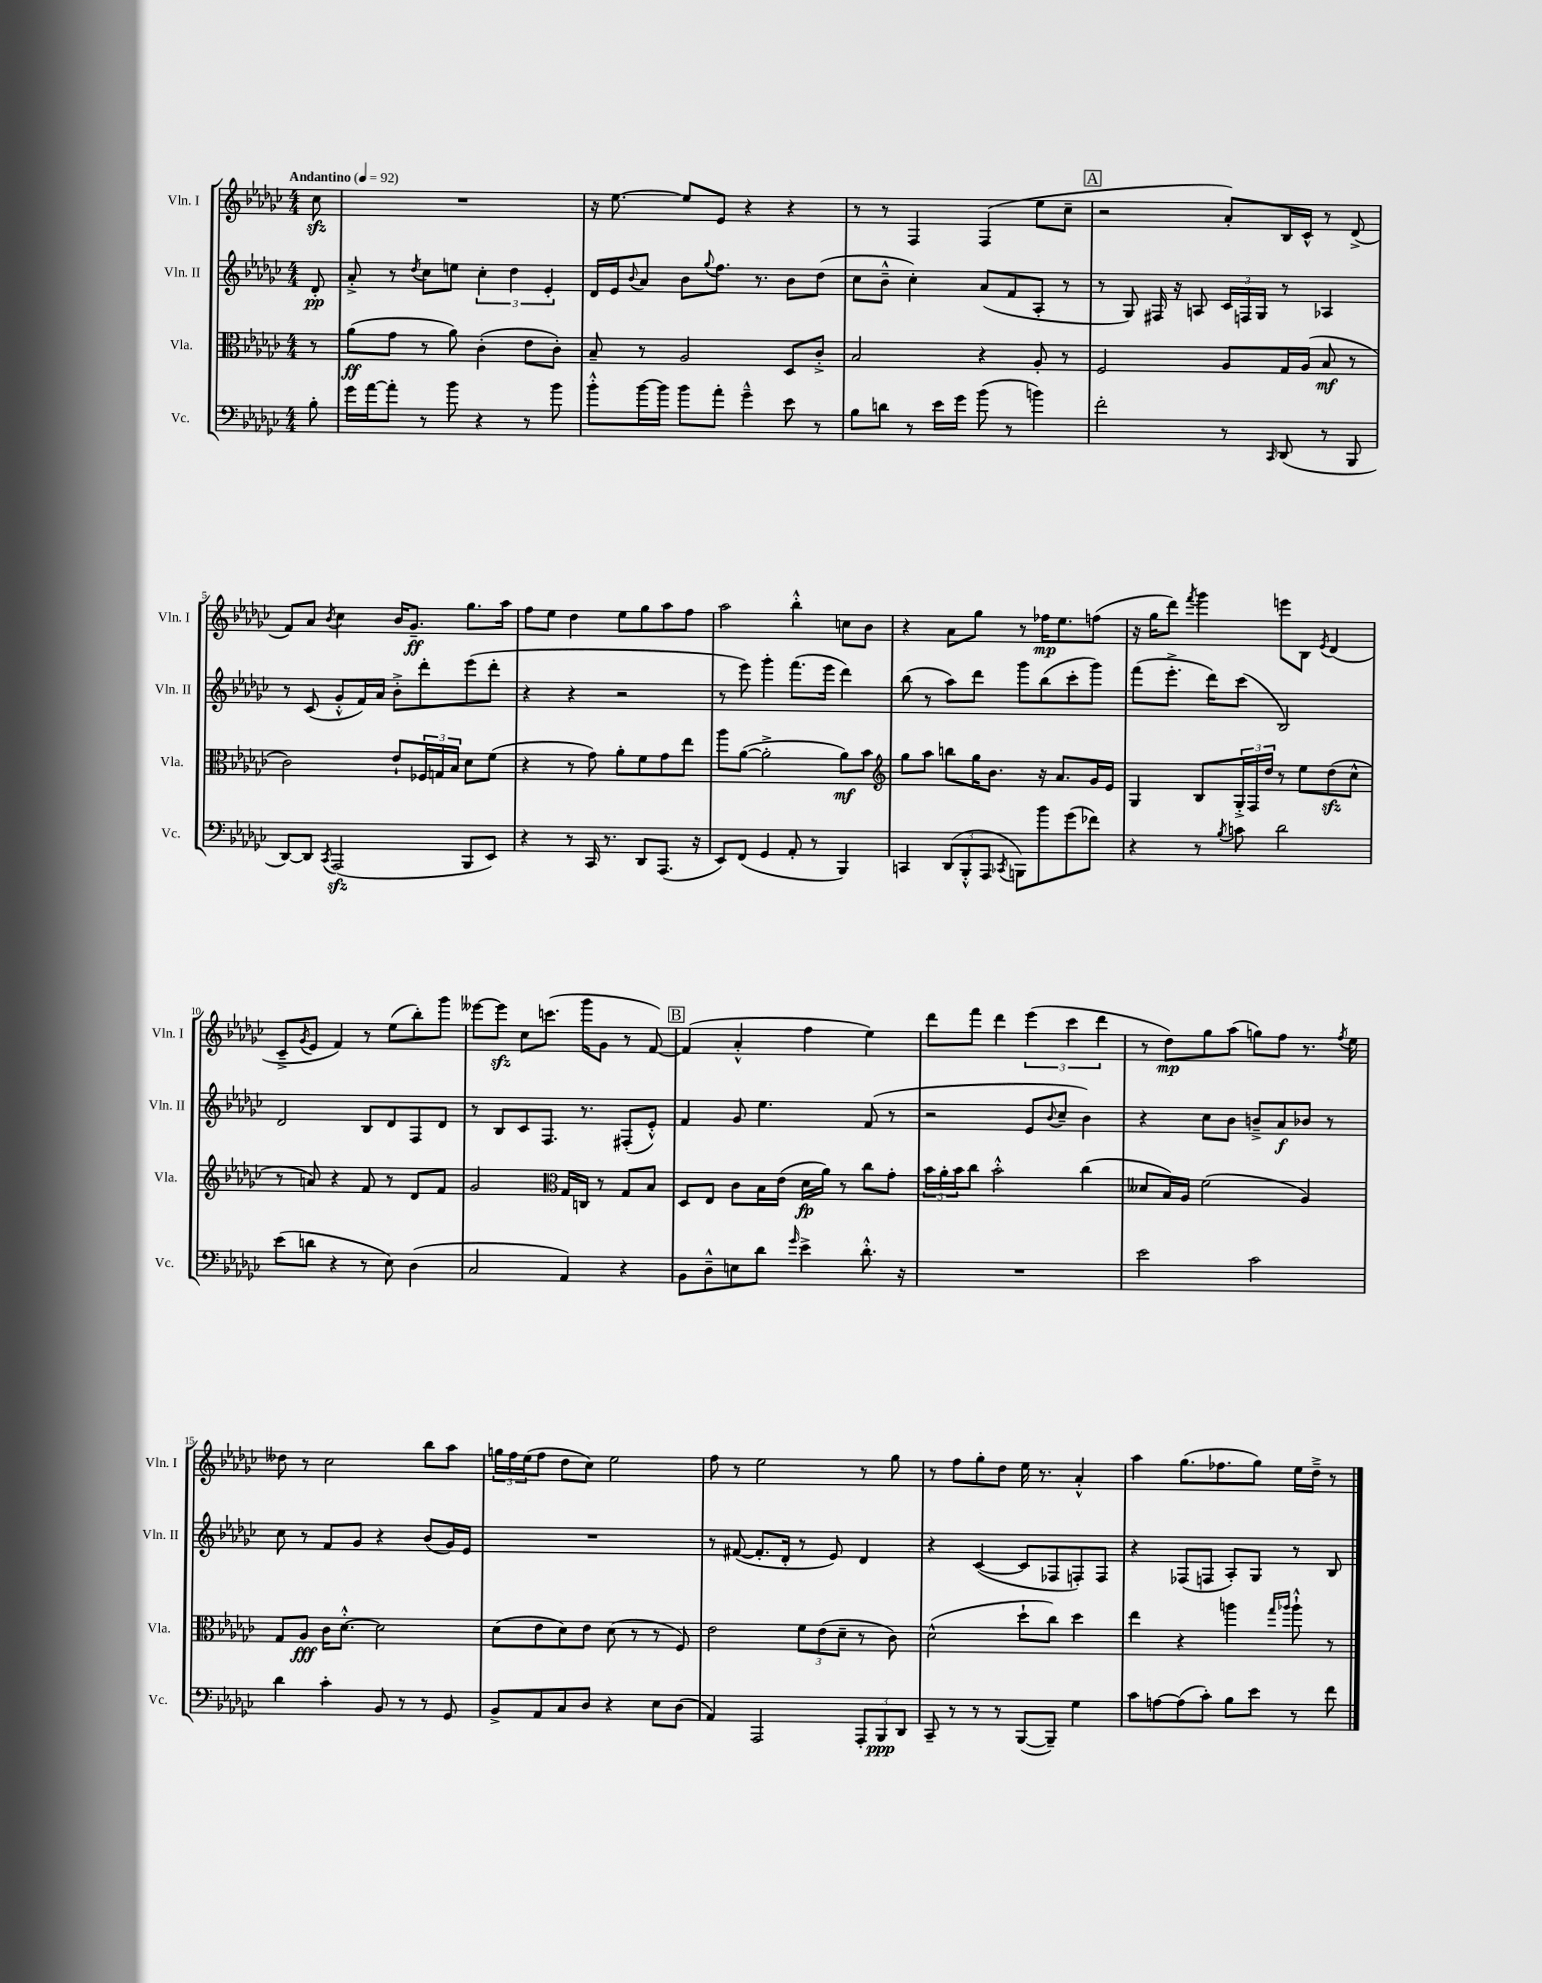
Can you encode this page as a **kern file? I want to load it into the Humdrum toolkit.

**kern	**dynam	**kern	**dynam	**kern	**dynam	**kern	**dynam
*part4	*part4	*part3	*part3	*part2	*part2	*part1	*part1
*staff4	*staff4	*staff3	*staff3	*staff2	*staff2	*staff1	*staff1
*I"Vc.	*	*I"Vla.	*	*I"Vln. II	*	*I"Vln. I	*
*I'Vc.	*	*I'Vla.	*	*I'Vln. II	*	*I'Vln. I	*
*clefF4	*	*clefC3	*	*clefG2	*	*clefG2	*
*k[b-e-a-d-g-c-]	*	*k[b-e-a-d-g-c-]	*	*k[b-e-a-d-g-c-]	*	*k[b-e-a-d-g-c-]	*
*M4/4	*	*M4/4	*	*M4/4	*	*M4/4	*
*MM92	*	*MM92	*	*MM92	*	*MM92	*
=	=	=	=	=	=	=	=
!	!	!	!	!	!	!LO:TX:a:B:t=Andantino	!
8B-'\	.	8r	.	8d-'/	pp	8cc-zz\	.
=1	=1	=1	=1	=1	=1	=1	=1
16g-\LL	.	(8a-\L	ff	8a-'^/	.	1r	.
[16a-\J	.	.	.	.	.	.	.
8a-'\J]	.	8g-\J	.	8r	.	.	.
.	.	.	.	8qdd-/	.	.	.
8r	.	8r	.	8cc-\L	.	.	.
8b-\	.	8a-\)	.	8een\J	.	.	.
4r	.	(4c-'\	.	6cc-'\	.	.	.
.	.	.	.	6dd-\	.	.	.
8r	.	8e-\L	.	.	.	.	.
.	.	.	.	6e-'/	.	.	.
8b-\	.	8c-'\J)	.	.	.	.	.
=2	=2	=2	=2	=2	=2	=2	=2
8b-'^^\L	.	8B-~/	.	16d-/LL	.	16r	.
.	.	.	.	16e-/J	.	[8.ee-\	.
.	.	.	.	8qqb-/	.	.	.
[16b-\L	.	8r	.	8a-/J	.	.	.
16b-\JJ]	.	.	.	.	.	.	.
8b-\L	.	2A-/	.	8b-\L	.	8ee-/L]	.
.	.	.	.	8qqgg-/	.	.	.
8a-'\J	.	.	.	8.ff\J	.	8e-/J	.
4g-~^^\	.	.	.	.	.	4r	.
.	.	.	.	8.r	.	.	.
8e-\	.	8D-/L	.	8b-\L	.	4r	.
8r	.	8c-'^/J	.	(8dd-\J	.	.	.
=3	=3	=3	=3	=3	=3	=3	=3
8B-\L	.	2B-/	.	8cc-\L	.	8r	.
8dn\J	.	.	.	8b-~^^\J	.	8r	.
8r	.	.	.	4cc-'\)	.	4F/	.
16e-\LL	.	.	.	.	.	.	.
16g-\JJ	.	.	.	.	.	.	.
(8b-\	.	4r	.	(8a-/L	.	(4F/	.
8r	.	.	.	8f/	.	.	.
4bn\)	.	8A-'/	.	8A-'/J	.	8ee-\L	.
.	.	8r	.	8r	.	8cc-~\J	.
!!LO:REH:place=s1:t=A
=4	=4	=4	=4	=4	=4	=4	=4
2f'\	.	2F/	.	8r	.	2r	.
.	.	.	.	8G-/)	.	.	.
.	.	.	.	16F#X/	.	.	.
.	.	.	.	16r	.	.	.
.	.	.	.	8An/	.	.	.
8r	.	8A-/L	.	24c-/LL	.	8a-'/L)	.
.	.	.	.	24Fn/	.	.	.
.	.	.	.	24G-/JJ	.	.	.
16qqCC-/	.	.	.	.	.	.	.
(8DD-/	.	16G-/L	.	8r	.	16B-/L	.
.	.	(16A-/JJ	.	.	.	16c-^^/JJ	.
8r	.	8B-/	mf	4A-X/	.	8r	.
8BBB-/	.	8r	.	.	.	(8d-^/	.
!!LO:LB:g=z
=5	=5	=5	=5	=5	=5	=5	=5
[8DD-/L)	.	2c-\)	.	8r	.	8f/L)	.
8DD-/J]	.	.	.	(8c-/	.	8a-/J	.
8qCC-/	.	.	.	.	.	8qb-/	.
(2AAA-zz/	.	.	.	8g-'^^/L	.	4cc-\	.
.	.	.	.	16f/L)	.	.	.
.	.	.	.	16a-/JJ	.	.	.
.	.	8e-`/L	.	8b-'^\L	.	16b-/KL	.
.	.	.	.	.	.	8.g-~/J	ff
.	.	24F-X/L	.	8ddd-'\	.	.	.
.	.	24Gn/	.	.	.	.	.
.	.	24B-/JJ	.	.	.	.	.
8BBB-/L	.	8d-\L	.	(8eee-\	.	8.gg-\L	.
8EE-/J)	.	(8f\J	.	8ddd-'\J	.	.	.
.	.	.	.	.	.	16aa-\Jk	.
=6	=6	=6	=6	=6	=6	=6	=6
4r	.	4r	.	4r	.	8ff\L	.
.	.	.	.	.	.	8ee-\J	.
8r	.	8r	.	4r	.	4dd-\	.
16CC-/	.	8g-\)	.	.	.	.	.
8.r	.	.	.	.	.	.	.
.	.	8a-'\L	.	2r	.	8ee-\L	.
8DD-/L	.	8f\	.	.	.	8gg-\	.
(8.AAA-/J	.	8g-\	.	.	.	8aa-\	.
.	.	8ee-\J	.	.	.	8ff\J	.
16r	.	.	.	.	.	.	.
=7	=7	=7	=7	=7	=7	=7	=7
8EE-/L)	.	8aa-\L	.	8r	.	2aa-\	.
(8FF/J	.	([8a-\J	.	8eee-\)	.	.	.
4GG-/	.	2a-'^\]	.	4ggg-'\	.	.	.
8AA-'/	.	.	.	(8.fff\L	.	4bb-'^^\	.
8r	.	.	.	.	.	.	.
.	.	.	.	16eee-\Jk	.	.	.
4BBB-/)	.	8a-\L)	mf	4ddd-\)	.	8ccn\L	.
.	.	8b-\J	.	.	.	8b-\J	.
=8	=8	=8	=8	=8	=8	=8	=8
*	*	*clefG2	*	*	*	*	*
4CCn/	.	8gg-\L	.	(8bb-\	.	4r	.
.	.	8aa-\J	.	8r	.	.	.
(12DD-/L	.	8bbn\L	.	8aa-\L)	.	8a-\L	.
12BBB-'^^/	.	.	.	.	.	.	.
.	.	16gg-\K	.	8ddd-\J	.	8gg-\J	.
12AAA-/J	.	.	.	.	.	.	.
.	.	8.b-\J	.	.	.	.	.
8qCC-X/	.	.	.	.	.	.	.
8BBBn\L)	.	.	.	8ggg-\L	.	8r	.
8b-\	.	16r	.	(8bb-\	.	16ff-X\KL	mp
.	.	8.a-/L	.	.	.	8.ee-\	.
(8g-\	.	.	.	8ccc-'\	.	.	.
8f-X\J)	.	16g-/L	.	8ggg-\J)	.	(8ffn\J	.
.	.	16e-/JJ	.	.	.	.	.
=9	=9	=9	=9	=9	=9	=9	=9
4r	.	4G-/	.	(8fff\L	.	16r	.
.	.	.	.	.	.	16gg-\KL	.
.	.	.	.	8.eee-'^\J	.	8ddd-\J)	.
.	.	.	.	.	.	8qfff/	.
8r	.	8B-/L	.	.	.	4ggg-\	.
.	.	.	.	16ddd-\KL)	.	.	.
8qB-/	.	.	.	.	.	.	.
8cn\	.	24G-'^/L	.	(8ccc-\J	.	.	.
.	.	24F/	.	.	.	.	.
.	.	24dd-/JJ	.	.	.	.	.
2d-\	.	8r	.	2B-/)	.	8eeen\L	.
.	.	8ee-\L	.	.	.	8B-\J	.
.	.	.	.	.	.	8qe-/	.
.	.	(8dd-zz\	.	.	.	(4d-/	.
.	.	8cc-^^\J	.	.	.	.	.
!!LO:LB:g=z
=10	=10	=10	=10	=10	=10	=10	=10
(8e-\L	.	8r	.	2d-/	.	8c-~^/L	.
.	.	.	.	.	.	8qg-/	.
8dn\J	.	8an/)	.	.	.	8e-/J	.
4r	.	4r	.	.	.	4f/)	.
8r	.	8f/	.	8B-/L	.	8r	.
8E-\)	.	8r	.	8d-/	.	(8ee-\L	.
(4D-\	.	8d-/L	.	8F/	.	8bb-'\)	.
.	.	8f/J	.	8d-/J	.	8ggg-\J	.
=11	=11	=11	=11	=11	=11	=11	=11
2C-/	.	2g-/	.	8r	.	[8eee--X\L	.
.	.	.	.	8B-/L	.	8eee--zz\J]	.
.	.	.	.	8c-/	.	8cc-\L	.
.	.	.	.	8.F/J	.	(8.cccn\J	.
*	*	*clefC3	*	*	*	*	*
4AA-/)	.	16G-/LL	.	.	.	.	.
.	.	16Cn/JJ	.	8.r	.	16ggg-\KL	.
.	.	8r	.	.	.	8g-\J	.
4r	.	8G-/L	.	(8F#X'/L	.	8r	.
.	.	8B-/J	.	8e-'^^/J)	.	[8f/)	.
!!LO:REH:place=s1:t=B
=12	=12	=12	=12	=12	=12	=12	=12
8BB-\L	.	8D-/L	.	4f/	.	(4f/]	.
8D-~^^\	.	8E-/J	.	.	.	.	.
8En\	.	8c-\L	.	8g-/	.	4a-'^^/	.
8d-\J	.	16B-\L	.	4.ee-\	.	.	.
.	.	(16e-\JJ	.	.	.	.	.
16qqg-/	.	.	.	.	.	.	.
4e-^\	.	16d-\LL	fp	.	.	4ff\	.
.	.	16a-\JJ)	.	.	.	.	.
.	.	8r	.	.	.	.	.
8.d-'^^\	.	8cc-\L	.	(8f/	.	4ee-\)	.
.	.	8g-'\J	.	8r	.	.	.
16r	.	.	.	.	.	.	.
=13	=13	=13	=13	=13	=13	=13	=13
1r	.	24b-\LL	.	2r	.	8ddd-\L	.
.	.	24a-'\	.	.	.	.	.
.	.	24b-\J	.	.	.	.	.
.	.	8cc-\J	.	.	.	8fff\J	.
.	.	2b-'^^\	.	.	.	4ddd-\	.
.	.	.	.	8e-/L	.	(6eee-\	.
.	.	.	.	8qqb-/	.	.	.
.	.	.	.	8cc-~/J	.	.	.
.	.	.	.	.	.	6ccc-\	.
.	.	(4cc-\	.	4b-\)	.	.	.
.	.	.	.	.	.	6ddd-\	.
=14	=14	=14	=14	=14	=14	=14	=14
2e-\	.	8d--X/L	.	4r	.	8r	.
.	.	16B-/L)	.	.	.	8dd-\L)	mp
.	.	16A-/JJ	.	.	.	.	.
.	.	(2f\	.	8cc-\L	.	8gg-\	.
.	.	.	.	8b-\J	.	(8aa-\J	.
2c-\	.	.	.	8bn~^/L	.	8ggn\L)	.
.	.	.	.	8a-/	f	8ff\J	.
.	.	4A-/)	.	8b-X/J	.	8.r	.
.	.	.	.	8r	.	.	.
.	.	.	.	.	.	8qff/	.
.	.	.	.	.	.	16ee-\	.
!!LO:LB:g=z
=15	=15	=15	=15	=15	=15	=15	=15
4d-\	.	8G-/L	.	8cc-\	.	8dd--X\	.
.	.	8A-/J	fff	8r	.	8r	.
4c-'\	.	16c-\KL	.	8f/L	.	2cc-\	.
.	.	[8.d-'^^\J	.	.	.	.	.
.	.	.	.	8g-/J	.	.	.
8BB-/	.	2d-\]	.	4r	.	.	.
8r	.	.	.	.	.	.	.
8r	.	.	.	(8b-/L	.	8bb-\L	.
8GG-/	.	.	.	16g-/L)	.	8aa-\J	.
.	.	.	.	16e-/JJ	.	.	.
=16	=16	=16	=16	=16	=16	=16	=16
8BB-^/L	.	(8d-\L	.	1r	.	24ggn\LL	.
.	.	.	.	.	.	24ff\	.
.	.	.	.	.	.	(24ee-\J	.
8AA-/	.	8e-\	.	.	.	8ff\J	.
8C-/	.	8d-\)	.	.	.	8dd-\L	.
8D-/J	.	8e-\J	.	.	.	8cc-\J)	.
4r	.	(8d-\	.	.	.	2ee-\	.
.	.	8r	.	.	.	.	.
8E-\L	.	8r	.	.	.	.	.
(8D-\J	.	8F/)	.	.	.	.	.
=17	=17	=17	=17	=17	=17	=17	=17
4AA-/)	.	2e-\	.	8r	.	8ff\	.
.	.	.	.	([8f#X/	.	8r	.
2AAA-/	.	.	.	8.f#'/L]	.	2ee-\	.
.	.	.	.	16d-'/Jk	.	.	.
.	.	12f\L	.	8r	.	.	.
.	.	(12e-\	.	.	.	.	.
.	.	.	.	8e-/)	.	.	.
.	.	12d-~\J	.	.	.	.	.
12AAA-'/L	.	8r	.	4d-/	.	8r	.
12BBB-/	ppp	.	.	.	.	.	.
.	.	8c-\)	.	.	.	8gg-\	.
12DD-/J	.	.	.	.	.	.	.
=18	=18	=18	=18	=18	=18	=18	=18
8CC-~/	.	(2d-^^\	.	4r	.	8r	.
8r	.	.	.	.	.	8ff\L	.
8r	.	.	.	([4c-/	.	8gg-'\	.
8r	.	.	.	.	.	8dd-\J	.
([8BBB-/L	.	8dd-`\L	.	8c-/L]	.	16ee-\	.
.	.	.	.	.	.	8.r	.
8BBB-~/J])	.	8cc-\J)	.	8F-X/	.	.	.
4G-\	.	4dd-\	.	8Fn'/)	.	4a-'^^/	.
.	.	.	.	8F/J	.	.	.
=19	=19	=19	=19	=19	=19	=19	=19
8c-\L	.	4ee-\	.	4r	.	4aa-\	.
[8An\	.	.	.	.	.	.	.
(8A\]	.	4r	.	(8F-X/L	.	(8.gg-\L	.
8c-'\J)	.	.	.	8Fn/J	.	.	.
.	.	.	.	.	.	8.ff-X\	.
8B-\L	.	4aan\	.	8A-'/L)	.	.	.
8e-\J	.	.	.	8G-/J	.	8gg-\J)	.
.	.	16qqgg-/LL	.	.	.	.	.
.	.	16qqaa-X/JJ	.	.	.	.	.
8r	.	8aa-`^^\	.	8r	.	16ee-\LL	.
.	.	.	.	.	.	16dd-~^\JJ	.
8f\	.	8r	.	8B-/	.	8r	.
==	==	==	==	==	==	==	==
*-	*-	*-	*-	*-	*-	*-	*-
